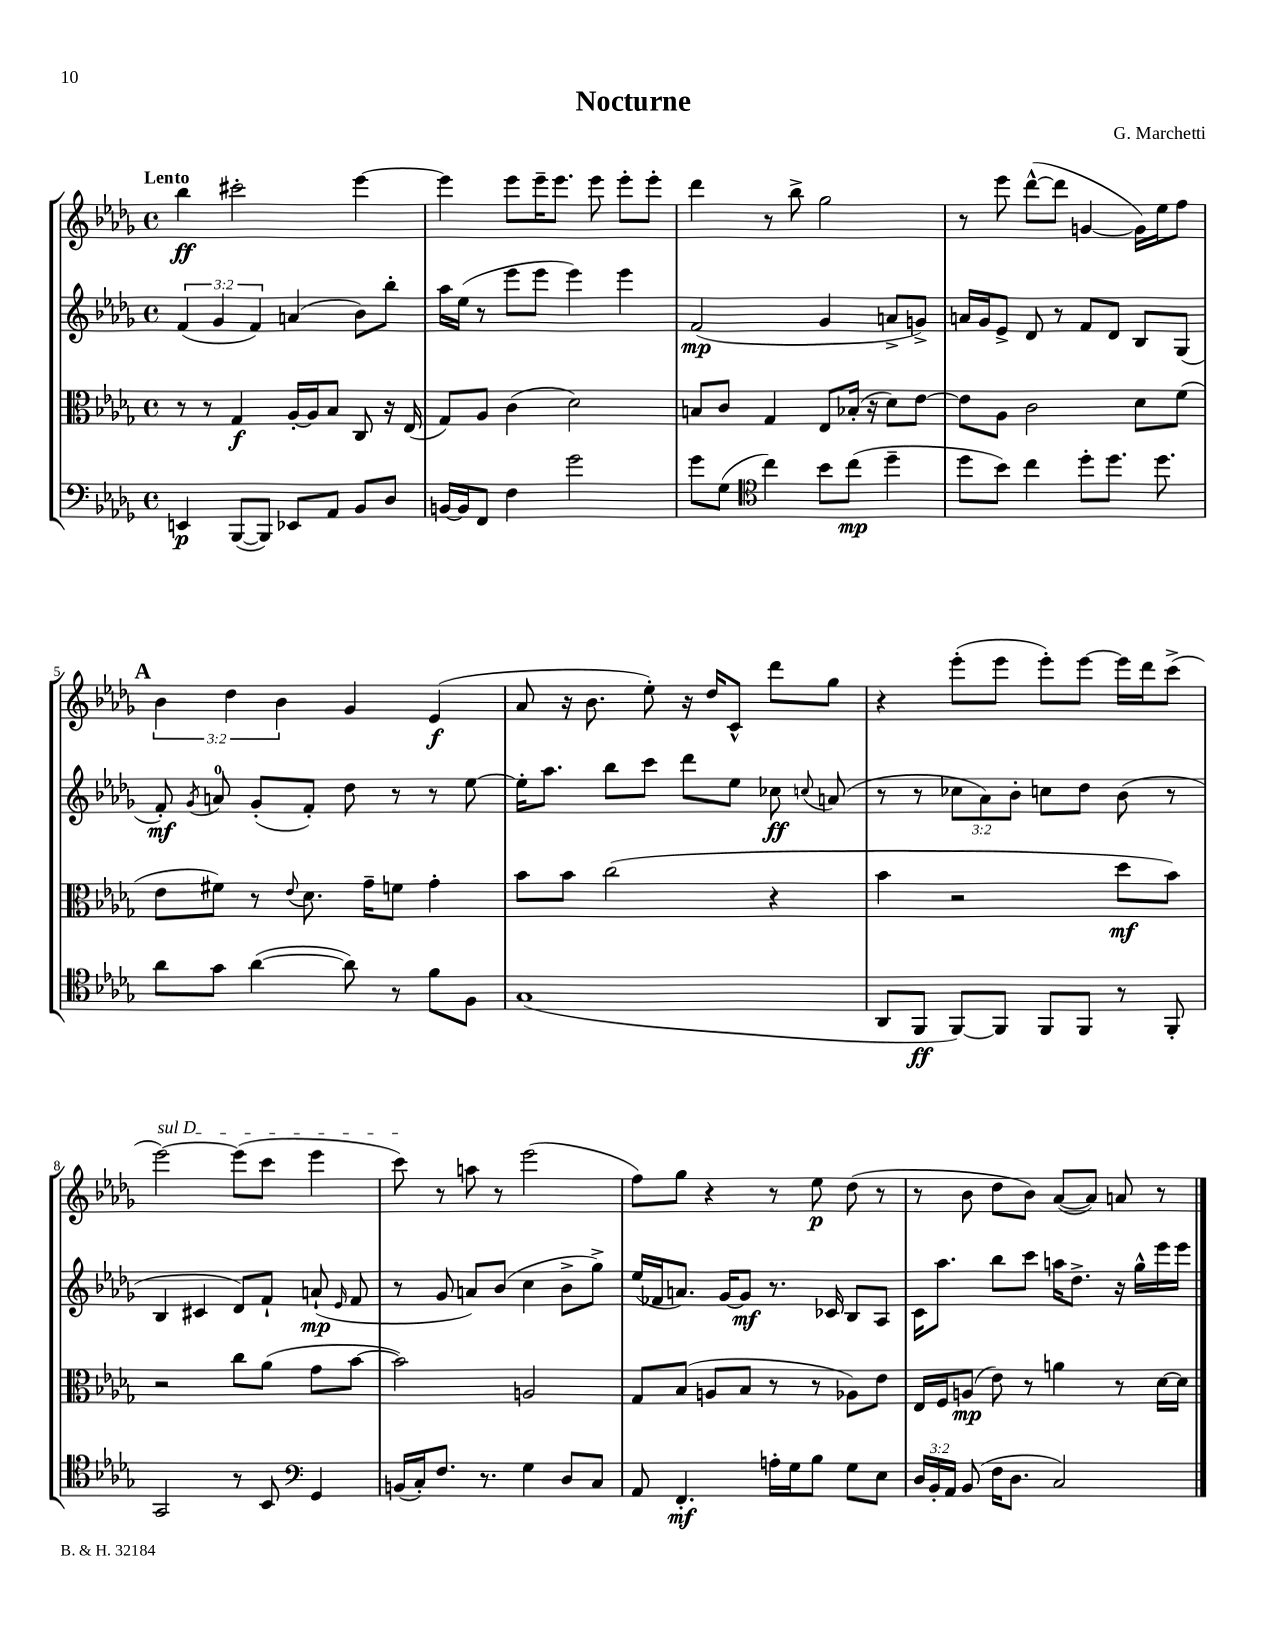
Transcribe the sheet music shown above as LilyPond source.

\header { title = "Nocturne" composer = "G. Marchetti" }
<<
\new StaffGroup <<
\new Staff = "s0" {
    \clef treble \key des \major \defaultTimeSignature \time 4/4 \override Staff.TupletNumber.text = #tuplet-number::calc-fraction-text \tempo "Lento"
    \autoBeamOff bes''4\ff cis'''2-. ees'''4~ |
    ees'''4 ees'''8[ ees'''16-- ees'''8.] ees'''8 ees'''8[-. ees'''8]-. |
    des'''4 r8 bes''8-> ges''2 |
    r8 ees'''8 des'''8[~-^( des'''8] g'4~ g'16[) ees''16 f''8] |
    \mark \markup { \bold "A" } \tuplet 3/2 { bes'4 des''4 bes'4 } ges'4 ees'4\f( |
    aes'8 r16 bes'8. ees''8-.) r16 des''16[ c'8]-^ des'''8[ ges''8] |
    r4 ees'''8[-.( ees'''8] ees'''8[-.) ees'''8]~ ees'''16[ des'''16 c'''8]->( |
    \once \override TextSpanner.bound-details.left.text = \markup { \italic "sul D" } ees'''2~\startTextSpan) ees'''8[( c'''8] ees'''4 |
    c'''8\stopTextSpan) r8 a''8 r8 ees'''2( |
    f''8[) ges''8] r4 r8 ees''8\p des''8( r8 |
    r8 bes'8 des''8[ bes'8]) aes'8[~( aes'8]) a'8 r8 \bar "|." |
}
\new Staff = "s1" {
    \clef treble \key des \major \defaultTimeSignature \time 4/4 \override Staff.TupletNumber.text = #tuplet-number::calc-fraction-text
    \autoBeamOff \tuplet 3/2 { f'4( ges'4 f'4) } a'4( bes'8[) bes''8]-. |
    aes''16[ ees''16]( r8 ees'''8[ ees'''8] ees'''4) ees'''4 |
    f'2\mp( ges'4 a'8[-> g'8]->) |
    a'16[ ges'16 ees'8]-> des'8 r8 f'8[ des'8] bes8[ ges8]( |
    \mark \markup { \bold "A" } f'8-.\mf) \acciaccatura { ges'8 } a'8-0 ges'8[-.( f'8]-.) des''8 r8 r8 ees''8~ |
    ees''16[-. aes''8.] bes''8[ c'''8] des'''8[ ees''8] ces''8\ff \appoggiatura { c''8 } a'8( |
    r8 r8 \tuplet 3/2 { ces''8[ aes'8) bes'8]-. } c''8[ des''8] bes'8( r8 |
    bes4 cis'4 des'8[) f'8]-! a'8-!\mp( \grace { ees'16 } f'8 |
    r8 ges'8 a'8[) bes'8]( c''4 bes'8[-> ges''8]->) |
    ees''16[( fes'16 a'8.]) ges'16[~ ges'8]\mf r8. ces'16 bes8[ aes8] |
    c'16[ aes''8.] bes''8[ c'''8] a''16[ des''8.]-> r16 ges''16[-^ ees'''16 ees'''16] \bar "|." |
}
\new Staff = "s2" {
    \clef alto \key des \major \defaultTimeSignature \time 4/4
    \autoBeamOff r8 r8 ges4\f aes16[~-. aes16 bes8] c8 r16 ees16( |
    ges8[) aes8] c'4( des'2) |
    b8[ c'8] ges4 ees8[ bes16]-.( r16 des'8[) ees'8]~ |
    ees'8[ aes8] c'2 des'8[ f'8]( |
    \mark \markup { \bold "A" } ees'8[ fis'8]) r8 \appoggiatura { ees'8 } des'8. ges'16[-- f'8] ges'4-. |
    bes'8[ bes'8] c''2( r4 |
    bes'4 r2 des''8[\mf bes'8]) |
    r2 c''8[ aes'8]( ges'8[ bes'8]~ |
    bes'2) a2 |
    ges8[ bes8]( a8[ bes8] r8 r8 aes8[) ees'8] |
    ees16[ f16 a8]\mp( ees'8) r8 a'4 r8 des'16[~ des'16] \bar "|." |
}
\new Staff = "s3" {
    \clef bass \key des \major \defaultTimeSignature \time 4/4 \override Staff.TupletNumber.text = #tuplet-number::calc-fraction-text
    \autoBeamOff e,4\p bes,,8[~( bes,,8]) ees,8[ aes,8] bes,8[ des8] |
    b,16[~ b,16 f,8] f4 ges'2 |
    ges'8[ ges8]( \clef tenor c''4) bes'8[ c''8]\mp( des''4-- |
    des''8[ bes'8]) c''4 des''8[-. des''8.] des''8. |
    \mark \markup { \bold "A" } aes'8[ ges'8] aes'4~( aes'8) r8 f'8[ f8] |
    ges1( |
    aes,8[ f,8]\ff f,8[~) f,8] f,8[ f,8] r8 f,8-. |
    ges,2 r8 bes,8 \clef bass ges,4 |
    b,16[( c16-.) f8.] r8. ges4 des8[ c8] |
    aes,8 f,4.-.\mf a16[-. ges16 bes8] ges8[ ees8] |
    \tuplet 3/2 { des16[ bes,16-. aes,16] } bes,8( f16[ des8.] c2) \bar "|." |
}
>>
>>
